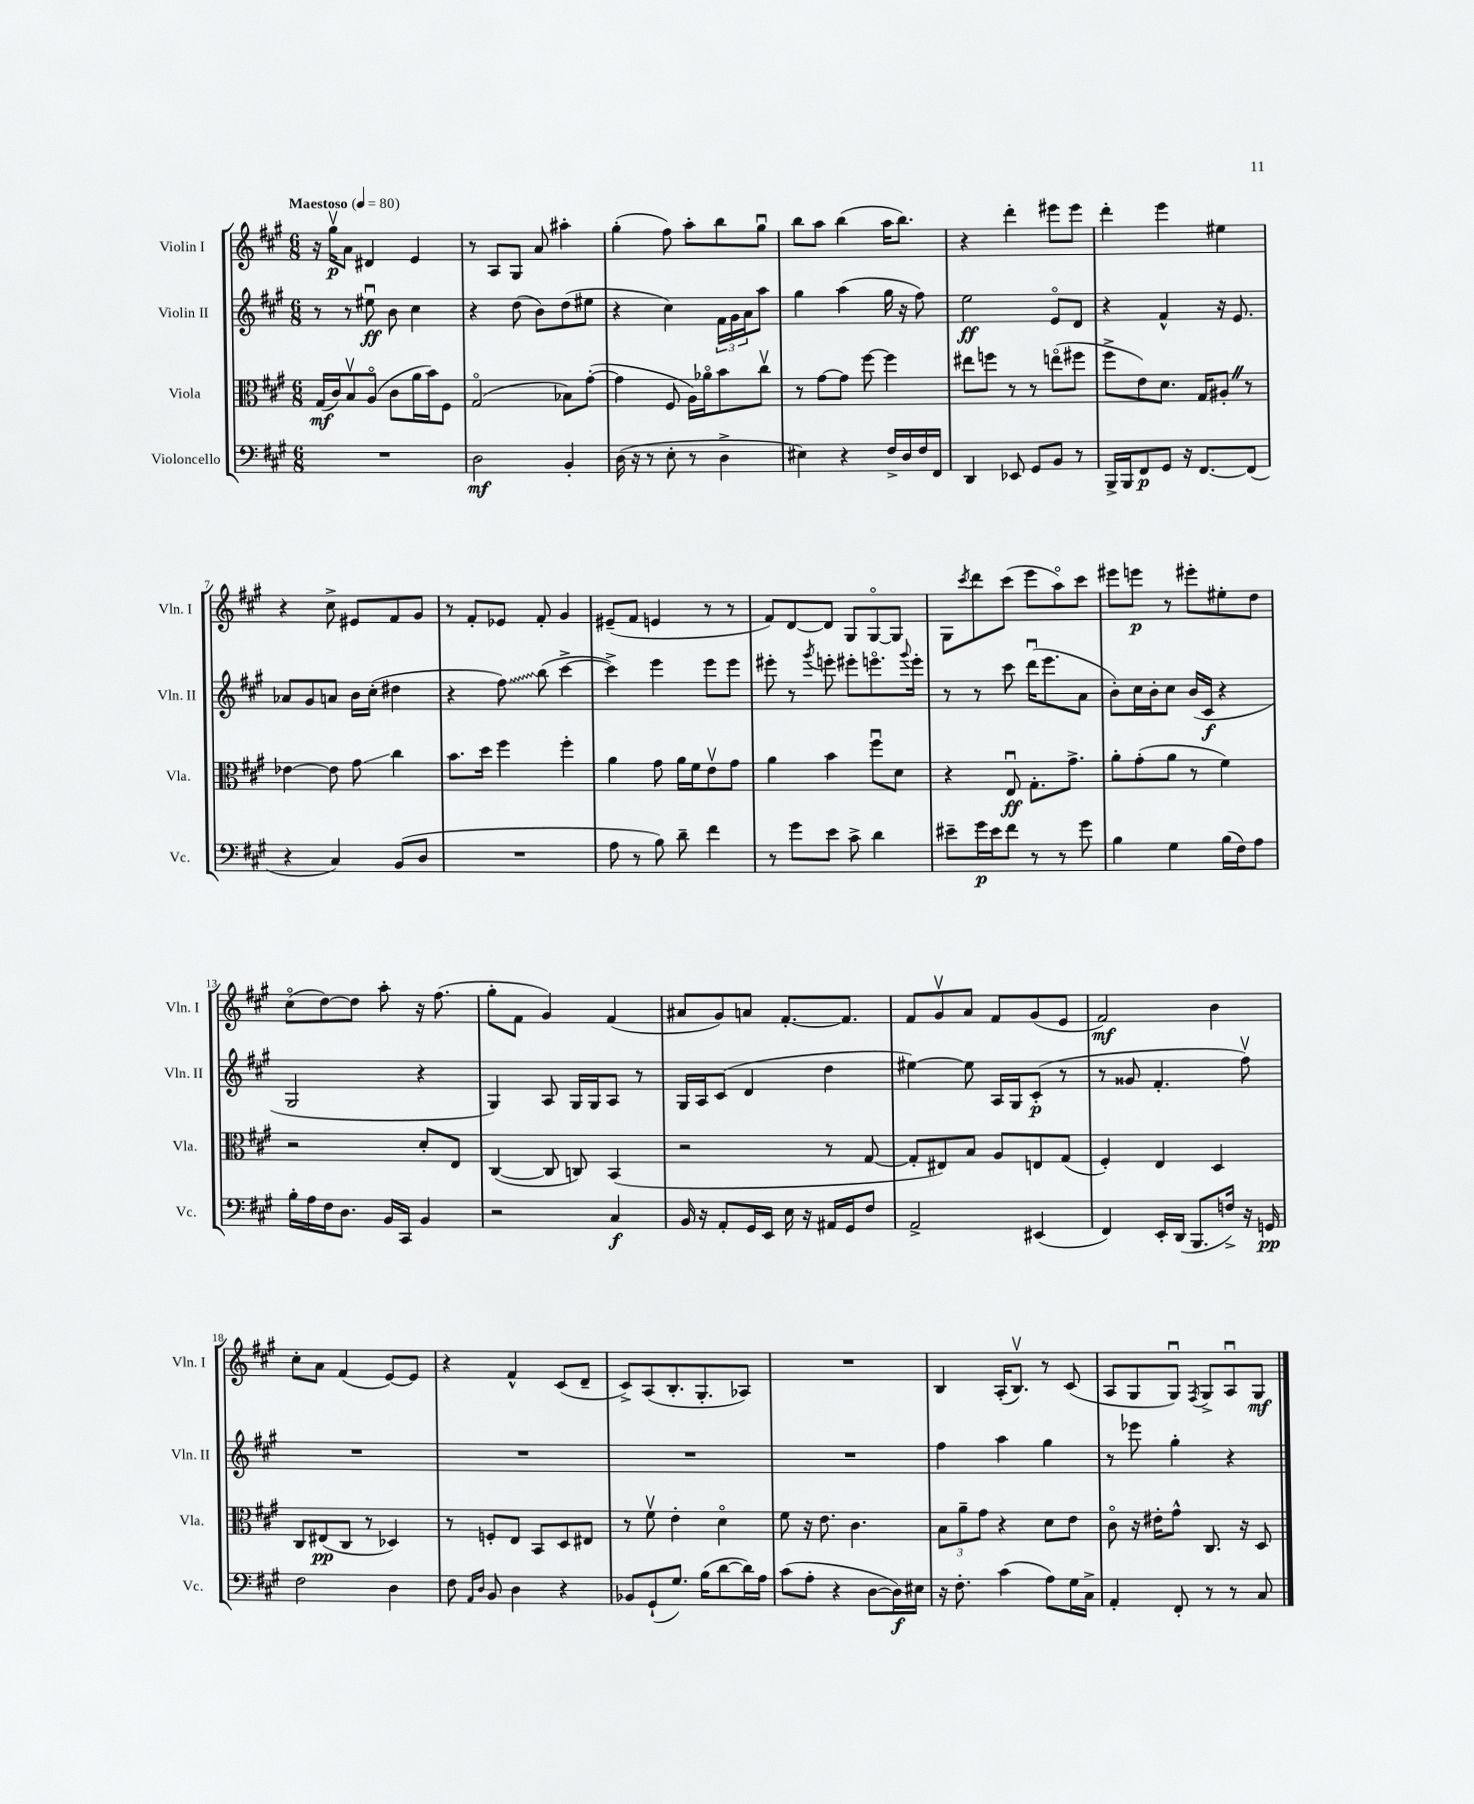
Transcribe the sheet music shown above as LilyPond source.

<<
\new StaffGroup <<
\new Staff = "s0" \with { instrumentName = "Violin I" shortInstrumentName = "Vln. I" } {
    \clef treble \key a \major \numericTimeSignature \time 6/8 \tempo "Maestoso" 4 = 80
    r16 gis''16\upbow\p a'8 dis'4 e'4 |
    r8 a8 gis8 a'8 ais''4-. |
    gis''4-.( fis''8) a''8-. b''8 gis''8\downbow |
    b''8 a''8 b''4( a''16 b''8.) |
    r4 d'''4-. eis'''8 eis'''8 |
    d'''4-. e'''4 eis''4 |
    r4 cis''8-> eis'8 fis'8 gis'8 |
    r8 fis'8-. ees'8 fis'8-. gis'4 |
    eis'8--( fis'8 e'4 r8 r8 |
    fis'8) d'8~ d'8 gis8 gis8~\flageolet gis8 |
    gis8 \acciaccatura { cis'''8 } d'''8 cis'''8( e'''8 a''8\flageolet) cis'''8 |
    eis'''8 e'''8\p r8 eis'''8-. eis''8-. d''8 |
    cis''8\flageolet( d''8~) d''8 a''8-. r16 fis''8.( |
    gis''8-. fis'8 gis'4) fis'4( |
    ais'8 gis'8) a'8 fis'8.~-. fis'8. |
    fis'8 gis'8\upbow a'8 fis'8 gis'8( e'8 |
    fis'2\mf) b'4 |
    cis''8-. a'8 fis'4( e'8~) e'8 |
    r4 fis'4-^ cis'8( d'8-- |
    cis'8->) a8( b8.-. gis8.-. aes8) |
    R2. |
    b4 a16-.( b8.\upbow) r8 cis'8( |
    a8 gis8 gis8\downbow) \acciaccatura { fis8 } gis8-> a8\downbow gis8\mf \bar "|." |
}
\new Staff = "s1" \with { instrumentName = "Violin II" shortInstrumentName = "Vln. II" } {
    \clef treble \key a \major \numericTimeSignature \time 6/8
    r8 r8 eis''8\downbow\ff b'8 cis''4 |
    r4 d''8( b'8) d''8( eis''8 |
    r4 cis''4) \tuplet 3/2 { fis'16 gis'16 a'16 } a''8 |
    gis''4 a''4( gis''16 r16 fis''8) |
    e''2\ff e'8\flageolet d'8 |
    r4 fis'4-^ r16 e'8. |
    aes'8 gis'8 a'8 b'16 cis''16-.( dis''4 |
    r4 \once \override Glissando.style = #'zigzag fis''8\glissando) b''8( cis'''4~-> |
    cis'''4->) e'''4 e'''8 e'''8 |
    eis'''8-. r8 \acciaccatura { gis'''8 } e'''8-. eis'''8-. e'''8.\flageolet \appoggiatura { gis'''8 } e'''16-. |
    r8 r8 cis'''8 d'''16\downbow( e'''8. a'8 |
    b'8-.) cis''16 b'16-. cis''8 b'16( cis'16\f r4 |
    gis2 r4 |
    gis4) a8 gis16 gis16 a8 r8 |
    gis16 a16 cis'8( d'4 d''4 |
    eis''4~) eis''8 a16 gis16 cis'8-.\p( r8 |
    r8 gisis'8 fis'4.-. fis''8\upbow) |
    R2. |
    R2. |
    R2. |
    R2. |
    fis''4 a''4 gis''4 |
    r8 ees'''8 gis''4-. r4 \bar "|." |
}
\new Staff = "s2" \with { instrumentName = "Viola" shortInstrumentName = "Vla." } {
    \clef alto \key a \major \numericTimeSignature \time 6/8
    gis16\mf( cis'16) b8\upbow a8\flageolet( cis'8 a'16 b'16) fis8 |
    gis2\flageolet( bes8) gis'8~-.( |
    gis'4 fis8 a16) aes'16\flageolet b'8 cis''8\upbow |
    r8 gis'8~ gis'8 fis''8~ fis''4 |
    eis''8 f''8 r8 r8 e''8\flageolet( fis''8 |
    fis''8-> e'8) d'8. gis16 ais8-. \once \override BreathingSign.text = \markup { \musicglyph "scripts.caesura.straight" } \breathe r8 |
    ees'4~ ees'8 gis'8\glissando cis''4 |
    b'8. d''16 fis''4 fis''4-. |
    a'4 gis'8 a'16 fis'16 e'8\upbow gis'8 |
    a'4 b'4 fis''8\downbow d'8 |
    r4 e8\downbow\ff gis8.-. gis'8.-> |
    a'8-. gis'8-.( a'8 r8 fis'4) |
    r2 d'8-. e8 |
    cis4~( cis8 c8) b,4( |
    r2 r8 gis8~ |
    gis8-. eis8) b8 a8 e8 gis8( |
    fis4-.) e4 d4 |
    cis8 eis8\pp( cis8 r8 des4) |
    r8 f8-. e8 b,8 d8 eis8 |
    r8 fis'8\upbow e'4-. d'4\flageolet |
    fis'8 r16 e'8. cis'4. |
    \tuplet 3/2 { b8 a'8-- gis'8 } r4 d'8 e'8 |
    cis'8\flageolet r16 eis'16-. gis'8-^ cis8. r16 d8 \bar "|." |
}
\new Staff = "s3" \with { instrumentName = "Violoncello" shortInstrumentName = "Vc." } {
    \clef bass \key a \major \numericTimeSignature \time 6/8
    R2. |
    d2\mf b,4-. |
    d16( r16 r8 e8-. r8 d4-> |
    eis4) r4 fis16-> d16 fis16 fis,16 |
    d,4 ees,8 gis,8 b,8 r8 |
    b,,16-> b,,16 fis,8\p gis,8 r16 fis,8.~ fis,8( |
    r4 cis4) b,8( d8 |
    R2. |
    a8 r8 b8) d'8-- fis'4 |
    r8 gis'8 e'8 cis'8-> d'4 |
    eis'8-- gis'16\p eis'16 fis'8 r8 r8 gis'8 |
    b4 gis4 b16( fis16) a8 |
    b16-. a16 fis16 d8. b,16 cis,16 b,4 |
    r2 cis4\f |
    b,16 r16 a,8-. gis,16 e,16 e16 r16 ais,16 gis,16 fis8 |
    a,2-> eis,4( |
    fis,4) e,16-. d,16( b,,8. f16->) r16 g,16\pp |
    fis2 d4 |
    fis8 \grace { a,16 d16 } b,8 d4 r4 |
    bes,8 gis,8-!( gis8.) b16( d'8~ d'16) a16 |
    cis'8( a8-. r4 d8~ d16\f) eis16 |
    r16 fis8.-. cis'4( a8) gis16 cis16-> |
    a,4-. fis,8-. r8 r8 cis8 \bar "|." |
}
>>
>>
